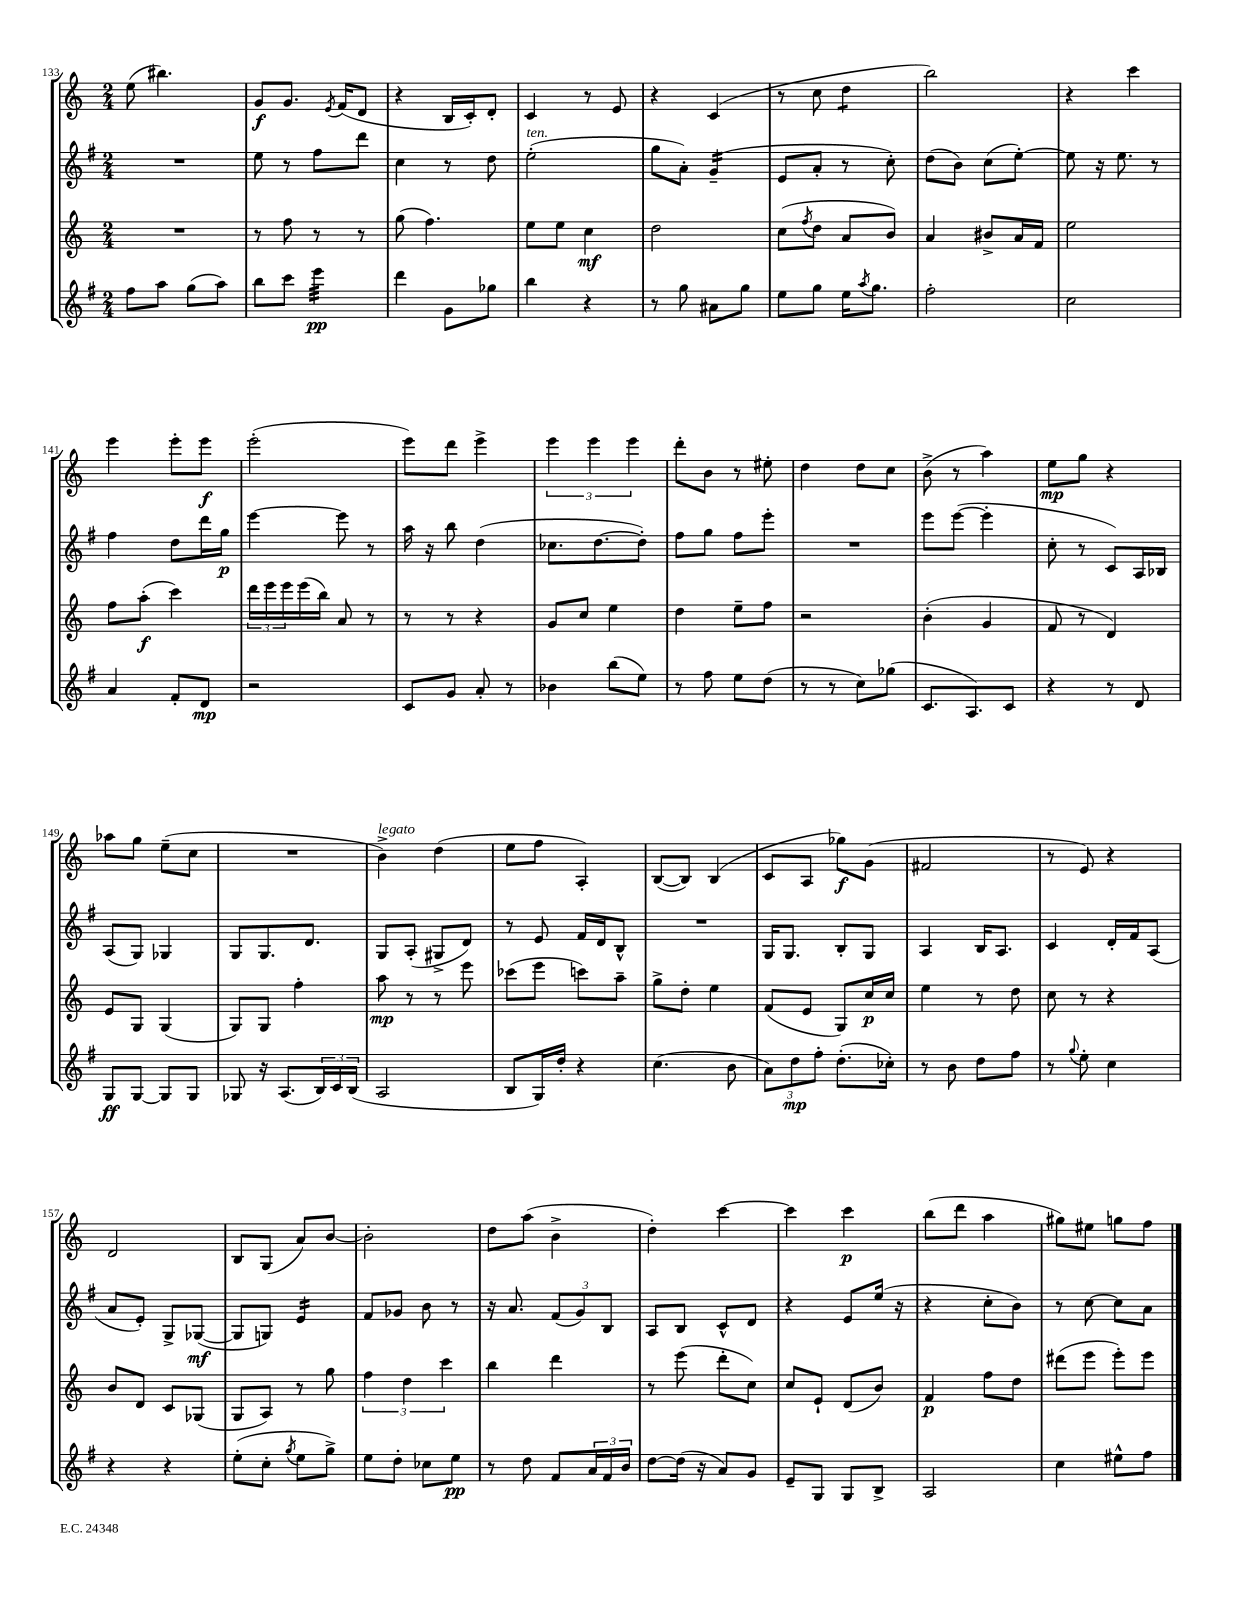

**kern	**kern	**kern	**kern
*staff4	*staff3	*staff2	*staff1
*clefG2	*clefG2	*clefG2	*clefG2
*k[f#]	*k[]	*k[f#]	*k[]
*M2/4	*M2/4	*M2/4	*M2/4
8ff#	2r	2r	(8ee
8aa	.	.	4.bb#)
(8gg	.	.	.
8aa)	.	.	.
=	=	=	=
8bb	8r	8ee	8g
8ccc	8ff	8r	8.g
4eee	8r	8ff#	.
.	.	.	8qe
.	.	.	(16f
.	8r	8ddd	8d
=	=	=	=
4ddd	(8gg	4cc	4r
.	4.ff)	.	.
8g	.	8r	16B
.	.	.	16c')
8gg-	.	8dd	8d'
=	=	=	=
4bb	8ee	(2ee'	4c
.	8ee	.	.
4r	4cc	.	8r
.	.	.	8e
=	=	=	=
8r	2dd	8gg	4r
8gg	.	8a')	.
8a#	.	(4g~	(4c
8gg	.	.	.
=	=	=	=
8ee	(8cc	8e	8r
.	8qff	.	.
8gg	8dd	8a'	8cc
16ee	8a	8r	4dd
8qaa	.	.	.
8.gg	.	.	.
.	8b)	8cc')	.
=	=	=	=
2ff#'	4a	(8dd	2bb)
.	.	8b)	.
.	8b#^	(8cc	.
.	16a	[8ee')	.
.	16f	.	.
=	=	=	=
2cc	2ee	8ee]	4r
.	.	16r	.
.	.	8.ee	.
.	.	.	4ccc
.	.	8r	.
=	=	=	=
4a	8ff	4ff#	4eee
.	(8aa'	.	.
8f#'	4ccc)	8dd	8eee'
8d	.	16ddd	8eee
.	.	16gg	.
=	=	=	=
2r	24ddd	[4eee	(2eee'
.	24eee	.	.
.	24eee	.	.
.	(16eee	.	.
.	16bb)	.	.
.	8a	8eee]	.
.	8r	8r	.
=	=	=	=
8c	8r	16aa	8eee)
.	.	16r	.
8g	8r	8bb	8ddd
8a'	4r	(4dd	4eee^
8r	.	.	.
=	=	=	=
4b-	8g	8.cc-	6eee
.	8cc	.	.
.	.	.	6eee
.	.	[8.dd	.
(8bb	4ee	.	.
.	.	.	6eee
8ee)	.	8dd'])	.
=	=	=	=
8r	4dd	8ff#	8ddd'
8ff#	.	8gg	8b
8ee	8ee~	8ff#	8r
(8dd	8ff	8eee'	8ee#'
=	=	=	=
8r	2r	2r	4dd
8r	.	.	.
8cc)	.	.	8dd
(8gg-	.	.	8cc
=	=	=	=
8.c	(4b'	8eee	(8b^
.	.	([8eee	8r
8.A)	.	.	.
.	4g	4eee']	4aa)
8c	.	.	.
=	=	=	=
4r	8f	8cc'	8ee
.	8r	8r	8gg
8r	4d)	8c)	4r
8d	.	16A	.
.	.	16B-	.
=	=	=	=
8G	8e	(8A	8aa-
[8G	8G	8G)	8gg
8G]	(4G	4G-	(8ee~
8G	.	.	8cc
=	=	=	=
8G-	8G)	8G	2r
16r	8G	8.G	.
(8.A	.	.	.
.	4ff'	.	.
.	.	8.d	.
24B)	.	.	.
24c	.	.	.
(24B	.	.	.
=	=	=	=
2A	8aa	8G	4b^)
.	8r	(8A'	.
.	8r	8G#^	(4dd
.	8eee	8d)	.
=	=	=	=
8B	(8ccc-	8r	8ee
16G)	8eee	8e	8ff
16dd'	.	.	.
4r	8ccc)	16f#	4A')
.	.	16d	.
.	8aa~	8B^^	.
=	=	=	=
(4.cc	8gg^	2r	([8B
.	8dd'	.	8B])
.	4ee	.	(4B
8b	.	.	.
=	=	=	=
12a)	(8f	16G	8c
.	.	8.G	.
12dd	.	.	.
.	8e	.	8A
12ff#'	.	.	.
(8.dd'	8G)	8B'	8gg-)
.	16cc	8G	(8g
16cc-')	16cc	.	.
=	=	=	=
8r	4ee	4A	2f#
8b	.	.	.
8dd	8r	16B	.
.	.	8.A	.
8ff#	8dd	.	.
=	=	=	=
8r	8cc	4c	8r
8qqgg	.	.	.
8ee'	8r	.	8e)
4cc	4r	16d'	4r
.	.	16f#	.
.	.	(8A	.
=	=	=	=
4r	8b	8a	2d
.	8d	8e')	.
4r	8c	8G^	.
.	(8G-	([8G-	.
=	=	=	=
(8ee'	8G	8G-]	8B
8cc'	8A)	8G)	(8G
8qgg	.	.	.
8ee	8r	4e	8a)
8gg^)	8gg	.	[8b
=	=	=	=
8ee	6ff	8f#	2b']
8dd'	.	8g-	.
.	6dd	.	.
8cc-	.	8b	.
.	6ccc	.	.
8ee	.	8r	.
=	=	=	=
8r	4bb	16r	8dd
.	.	8.a	.
8dd	.	.	(8aa
8f#	4ddd	(12f#	4b^
.	.	12g)	.
24a	.	.	.
24f#	.	12B	.
24b	.	.	.
=	=	=	=
[8dd	8r	8A	4dd')
(16dd]	(8eee	8B	.
16r	.	.	.
8a)	8ddd'	8c^^	[4ccc
8g	8cc)	8d	.
=	=	=	=
8e~	8cc	4r	4ccc]
8G	8e`	.	.
8G	(8d	8e	4ccc
8B^	8b)	(16ee	.
.	.	16r	.
=	=	=	=
2A	4f	4r	(8bb
.	.	.	8ddd
.	8ff	8cc'	4aa
.	8dd	8b)	.
=	=	=	=
4cc	(8ddd#	8r	8gg#)
.	8eee	[8cc	8ee#
8ee#^^	8eee')	8cc]	8gg
8ff#	8eee	8a	8ff
==	==	==	==
*-	*-	*-	*-
